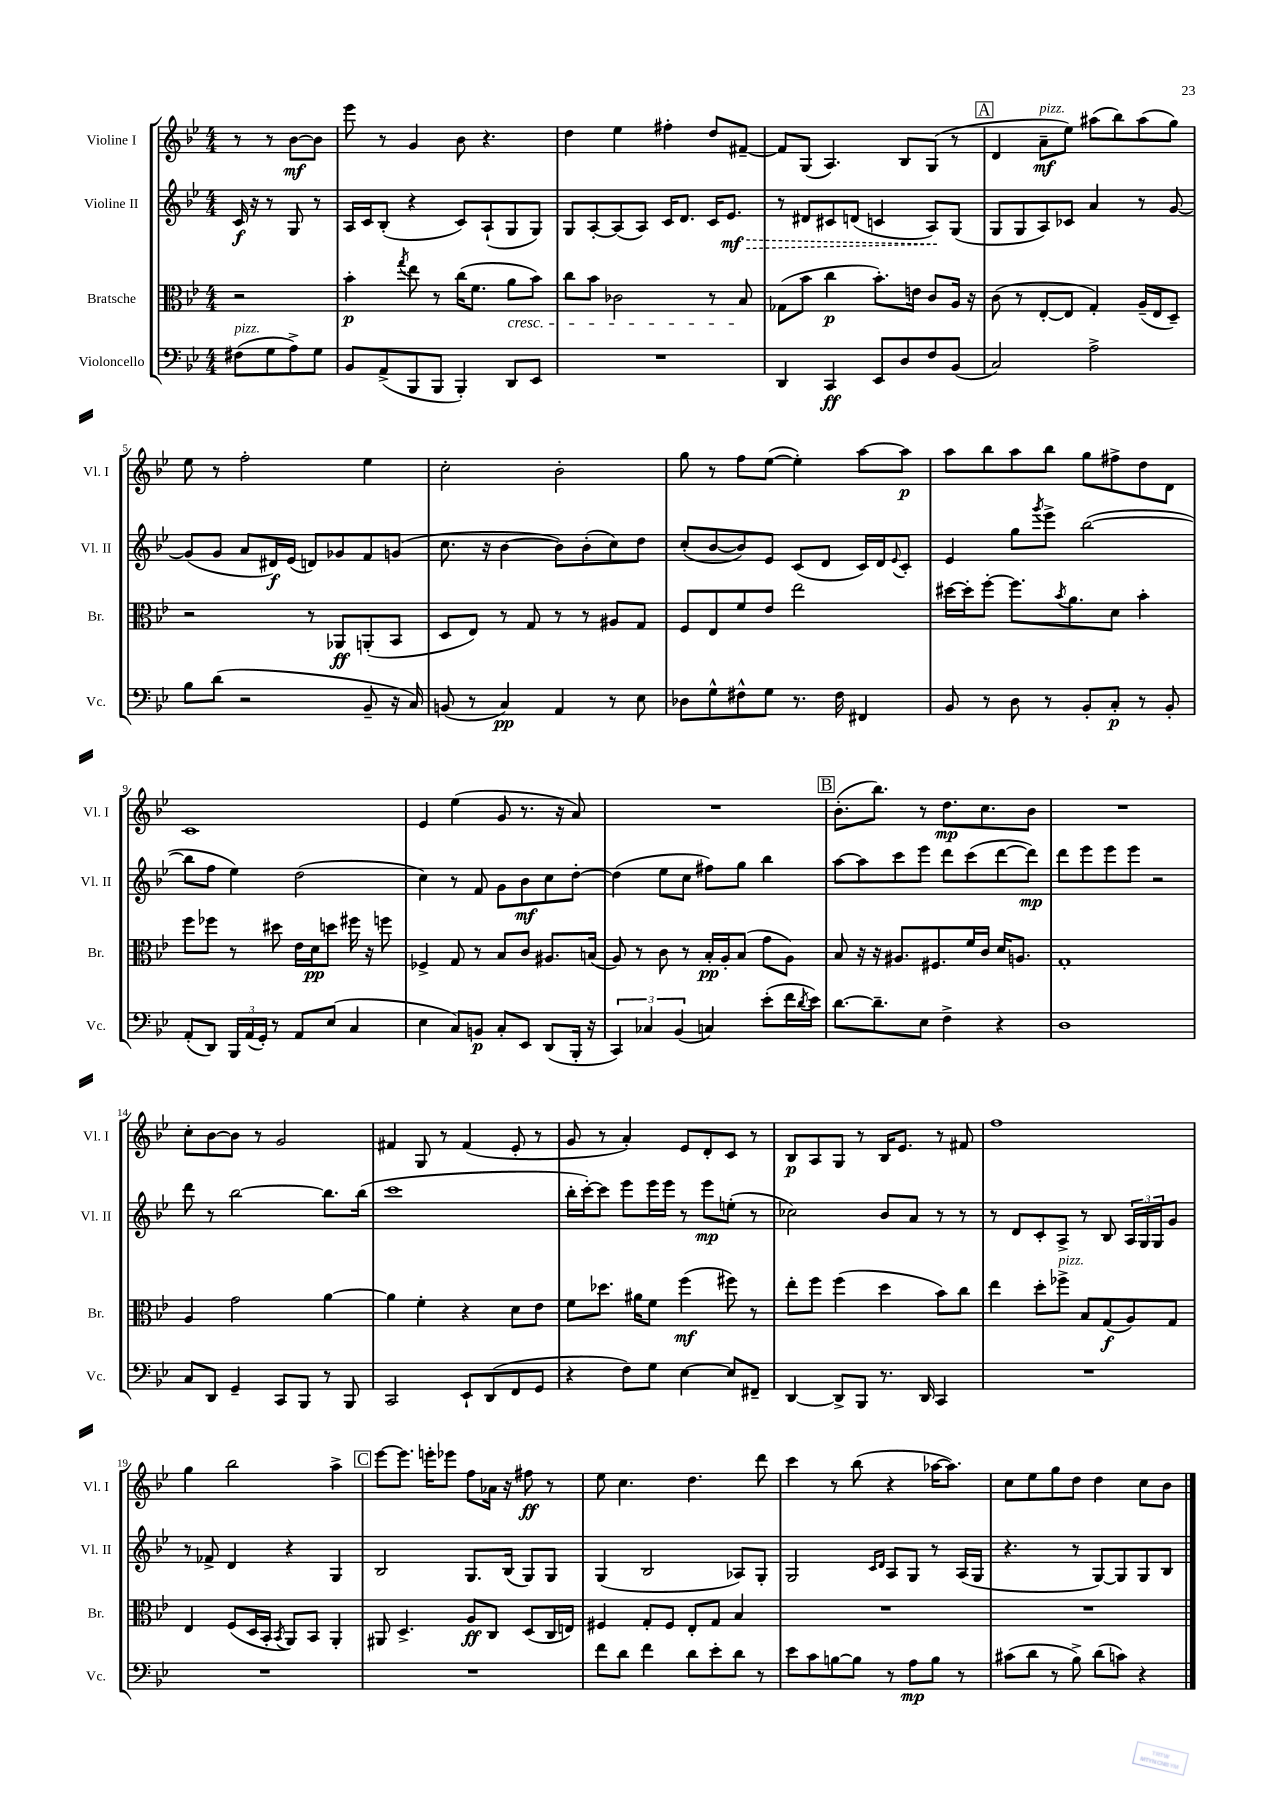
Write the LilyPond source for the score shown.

<<
\new StaffGroup <<
\new Staff = "s0" \with { instrumentName = "Violine I" shortInstrumentName = "Vl. I" } {
    \clef treble \key bes \major \numericTimeSignature \time 4/4 \partial 2
    r8 r8 bes'8~\mf bes'8 |
    ees'''8 r8 g'4 bes'8 r4. |
    d''4 ees''4 fis''4-. d''8 fis'8~-- |
    fis'8 g8( a4.) bes8 g8( r8 |
    \mark \markup { \box "A" } d'4 a'8--\mf^\markup { \italic "pizz." } ees''8) ais''8( bes''8) ais''8( g''8) |
    ees''8 r8 f''2-. ees''4 |
    c''2-. bes'2-. |
    g''8 r8 f''8 ees''8~( ees''4-.) a''8~ a''8\p |
    a''8 bes''8 a''8 bes''8 g''8 fis''8-> d''8 d'8 |
    c'1 |
    ees'4 ees''4( g'8 r8. r16 a'8) |
    R1 |
    \mark \markup { \box "B" } bes'8.-.( bes''8.) r8 d''8.\mp c''8. bes'8 |
    R1 |
    c''8-. bes'8~ bes'8 r8 g'2 |
    fis'4 g8 r8 fis'4( ees'8-. r8 |
    g'8 r8 a'4-.) ees'8 d'8-. c'8 r8 |
    bes8\p a8 g8 r8 bes16 ees'8. r8 fis'8 |
    f''1 |
    g''4 bes''2 a''4-> |
    \mark \markup { \box "C" } ees'''8~ ees'''8. e'''16-. ees'''8 f''8 aes'16 r16 fis''8\ff r8 |
    ees''8 c''4. d''4. d'''8 |
    c'''4 r8 bes''8( r4 aes''16~ aes''8.) |
    c''8 ees''8 g''8 d''8 d''4 c''8 bes'8 \bar "|." |
}
\new Staff = "s1" \with { instrumentName = "Violine II" shortInstrumentName = "Vl. II" } {
    \clef treble \key bes \major \numericTimeSignature \time 4/4 \partial 2
    c'16\f r16 r8 g8 r8 |
    a16 c'16 bes8-.( r4 c'8) a8-!( g8 g8) |
    g8 a8~-. a8( a8) c'16 d'8. c'16 \once \override Hairpin.style = #'dashed-line ees'8.\mf\> |
    r8 dis'8 cis'8 d'8( c'4 a8\!) g8( |
    \mark \markup { \box "A" } g8 g8 a8) ces'8 a'4 r8 g'8~ |
    g'8( g'8 a'8 dis'16\f) ees'16( d'8) ges'8 f'8 g'8( |
    c''8. r16 bes'4~ bes'8) bes'8-.( c''8) d''8 |
    c''8-.( bes'8~ bes'8) ees'8 c'8( d'8 c'16) d'16 \appoggiatura { ees'8 } c'8-. |
    ees'4 g''8 \acciaccatura { g'''8 } ees'''8-> bes''2~( |
    bes''8 f''8 ees''4) d''2( |
    c''4) r8 f'8 g'8 bes'8\mf c''8 d''8~-. |
    d''4( ees''8 c''8 fis''8) g''8 bes''4 |
    \mark \markup { \box "B" } a''8~ a''8 c'''8 ees'''8 d'''8 c'''8( d'''8~ d'''8\mp) |
    d'''8 ees'''8 ees'''8 ees'''8 r2 |
    d'''8 r8 bes''2~ bes''8. bes''16( |
    c'''1 |
    bes''16-. c'''16~-.) c'''8 ees'''8 ees'''16 ees'''16 r8 ees'''8\mp e''8-.( r8 |
    ces''2) bes'8 a'8 r8 r8 |
    r8 d'8 c'8-. a8-> r8 bes8 \tuplet 3/2 { a16 g16 g16 } g'8 |
    r8 fes'8-> d'4 r4 g4 |
    \mark \markup { \box "C" } bes2 g8. bes16( g8) g8 |
    g4( bes2 aes8) g8-. |
    g2 \grace { c'16 d'16 } a8 g8 r8 a16( g16 |
    r4. r8 g8~) g8 g8 bes8 \bar "|." |
}
\new Staff = "s2" \with { instrumentName = "Bratsche" shortInstrumentName = "Br." } {
    \clef alto \key bes \major \numericTimeSignature \time 4/4 \partial 2
    r2 |
    bes'4-.\p \acciaccatura { g''8 } ees''8 r8 c''16( f'8. a'8\cresc bes'8) |
    c''8 bes'8 ces'2 r8 bes8\! |
    ges8( bes'8 c''4\p bes'8.-.) e'16 c'8 a16 r16 |
    \mark \markup { \box "A" } c'8( r8 ees8~-. ees8 g4-.) a16--( ees16 d8--) |
    r2 r8 aes,8\ff a,8-.( bes,8 |
    d8 ees8) r8 g8 r8 r8 ais8 g8 |
    f8 ees8 f'8 ees'8 ees''2 |
    dis''16~ dis''16-. f''8~-. f''8. \acciaccatura { bes'8 } a'8. d'8 bes'4-. |
    f''8 fes''8 r8 dis''8 ees'16 d'16\pp d''8 fis''16 r16 f''8 |
    fes4-> g8 r8 bes8 c'8 ais8. b16( |
    a8) r8 c'8 r8 bes16-.\pp a16-. bes8( g'8 a8) |
    \mark \markup { \box "B" } bes8 r16 r16 ais8. fis8. f'16 c'16 d'16 a8. |
    g1-. |
    a4 g'2 a'4~ |
    a'4 f'4-. r4 d'8 ees'8 |
    f'8 des''8. ais'16 f'8 f''4\mf( fis''8) r8 |
    ees''8-. f''8 f''4( d''4 bes'8) c''8 |
    ees''4 d''8-. fes''8->^\markup { \italic "pizz." } bes8 g8\f( a8) g8 |
    ees4 f8( d16 bes,16-. \acciaccatura { bes,8 } a,8) bes,8 a,4-. |
    \mark \markup { \box "C" } ais,8 d4.-> a8\ff c8 d8( c16 e16) |
    fis4 g8-. fis8 ees8-. g8 bes4 |
    R1 |
    R1 \bar "|." |
}
\new Staff = "s3" \with { instrumentName = "Violoncello" shortInstrumentName = "Vc." } {
    \clef bass \key bes \major \numericTimeSignature \time 4/4 \partial 2
    fis8^\markup { \italic "pizz." }( g8 a8->) g8 |
    bes,8 a,8->( bes,,8 bes,,8 bes,,4-.) d,8 ees,8 |
    R1 |
    d,4 c,4\ff ees,8 d8 f8 bes,8( |
    \mark \markup { \box "A" } c2) a2-> |
    bes8 d'8( r2 bes,8-- r16 c16) |
    b,8( r8 c4\pp) a,4 r8 ees8 |
    des8 g8-^ fis8-^ g8 r8. fis16 fis,4 |
    bes,8 r8 d8 r8 bes,8-. c8-.\p r8 bes,8-. |
    a,8-.( d,8) \tuplet 3/2 { bes,,16 a,16( g,16-.) } r8 a,8 ees8( c4 |
    ees4 c8) b,8\p c8-. ees,8 d,8( bes,,16-. r16 |
    \tuplet 3/2 { c,4) ces4 bes,4( } c4) ees'8-.( f'16 \acciaccatura { d'8 } ees'16) |
    \mark \markup { \box "B" } d'8.~ d'8.-- ees8 f4-> r4 |
    d1 |
    c8 d,8 g,4-- c,8 bes,,8 r8 bes,,8 |
    c,2 ees,8-! d,8( f,8 g,8 |
    r4 f8) g8 ees4~ ees8 fis,8-- |
    d,4~ d,8-> bes,,8 r8. d,16 c,4 |
    R1 |
    R1 |
    \mark \markup { \box "C" } R1 |
    f'8 d'8 f'4 d'8 ees'8-. d'8 r8 |
    ees'8 c'8 b8~ b8 r8 a8\mp b8 r8 |
    cis'8( d'8 r8 bes8->) d'8( c'8) r4 \bar "|." |
}
>>
>>
